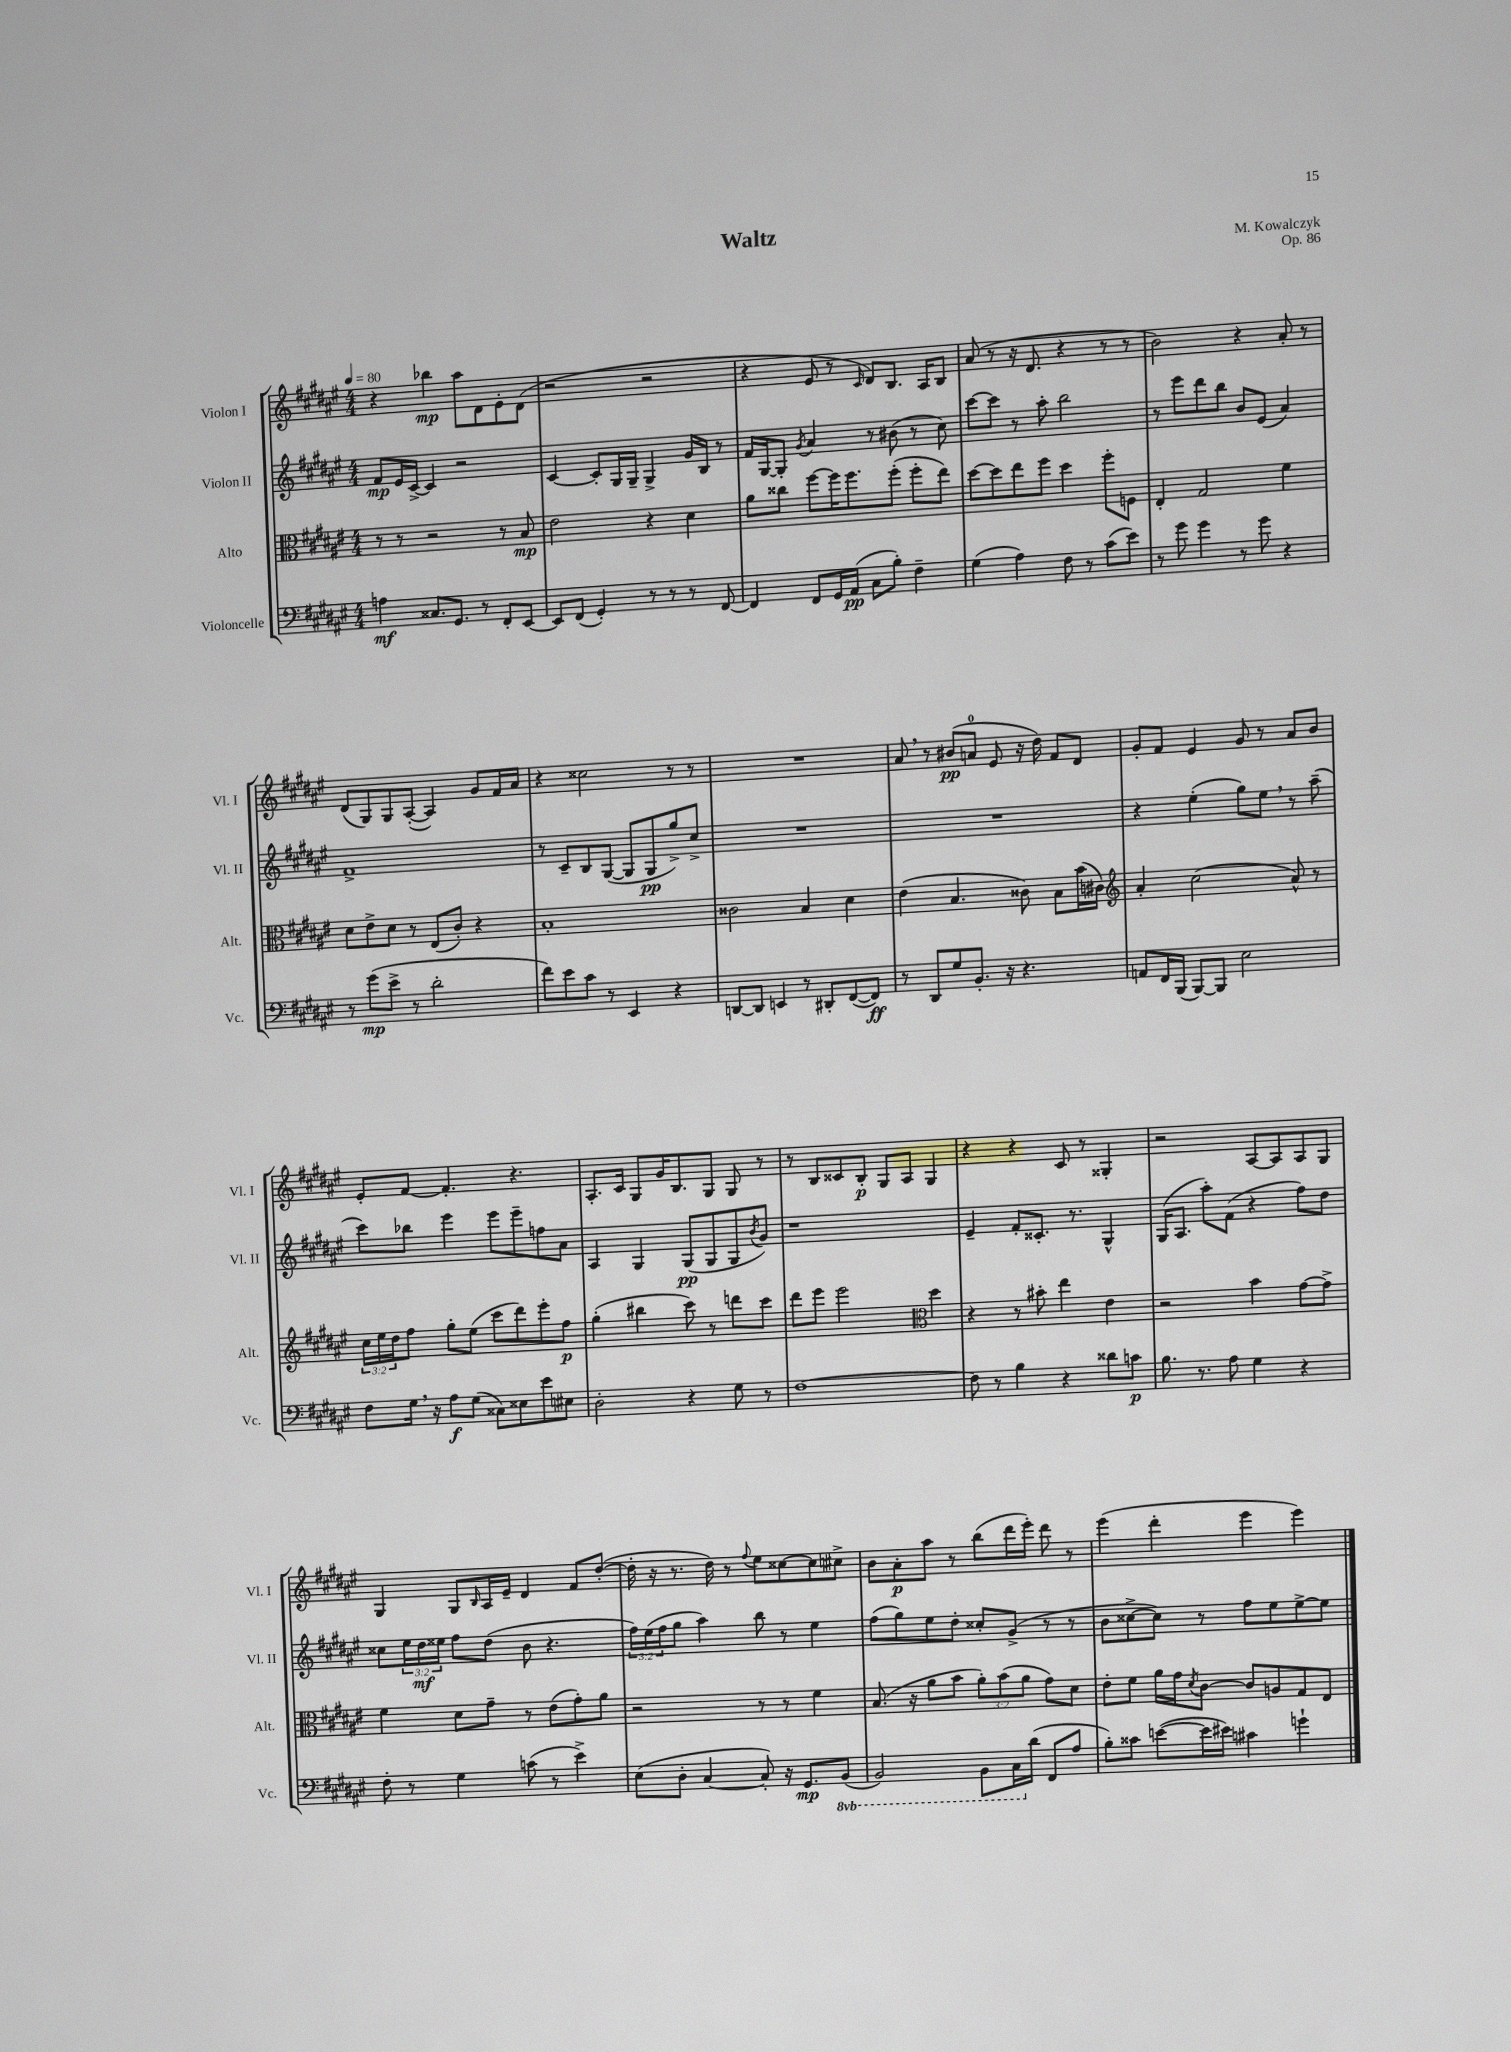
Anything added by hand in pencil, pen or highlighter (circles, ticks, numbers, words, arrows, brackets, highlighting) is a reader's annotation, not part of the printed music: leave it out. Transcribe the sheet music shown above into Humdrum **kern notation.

**kern	**dynam	**kern	**dynam	**kern	**dynam	**kern	**dynam
*part4	*part4	*part3	*part3	*part2	*part2	*part1	*part1
*staff4	*staff4	*staff3	*staff3	*staff2	*staff2	*staff1	*staff1
*I"Violoncelle	*	*I"Alto	*	*I"Violon II	*	*I"Violon I	*
*I'Vc.	*	*I'Alt.	*	*I'Vl. II	*	*I'Vl. I	*
*clefF4	*	*clefC3	*	*clefG2	*	*clefG2	*
*k[f#c#g#d#a#e#]	*	*k[f#c#g#d#a#e#]	*	*k[f#c#g#d#a#e#]	*	*k[f#c#g#d#a#e#]	*
*M4/4	*	*M4/4	*	*M4/4	*	*M4/4	*
*MM80	*	*MM80	*	*MM80	*	*MM80	*
=1	=1	=1	=1	=1	=1	=1	=1
4An\	mf	8r	.	8f#/L	mp	4r	.
.	.	8r	.	16e#/L	.	.	.
.	.	.	.	[16c#^/JJ	.	.	.
8.C##X/L	.	2r	.	4c#/]	.	4bb-X\	mp
8.GG#/J	.	.	.	.	.	.	.
.	.	.	.	2r	.	8aa#\L	.
8r	.	.	.	.	.	8d#\	.
8FF#'/L	.	8r	.	.	.	8e#'\	.
[8EE#/J	.	8B/	mp	.	.	(8d#\J	.
=2	=2	=2	=2	=2	=2	=2	=2
8EE#/L]	.	2e#\	.	[4c#/	.	2r	.
(8FF#/J	.	.	.	.	.	.	.
4GG#'/)	.	.	.	8c#'/L]	.	.	.
.	.	.	.	16G#/L	.	.	.
.	.	.	.	16G#~/JJ	.	.	.
8r	.	4r	.	4G#^/	.	2r	.
8r	.	.	.	.	.	.	.
8r	.	4d#\	.	16g#/LL	.	.	.
.	.	.	.	16B/JJ	.	.	.
[8FF#/	.	.	.	8r	.	.	.
=3	=3	=3	=3	=3	=3	=3	=3
4FF#/]	.	8a#\L	.	16f#/LL	.	4r	.
.	.	.	.	[16G#/J	.	.	.
.	.	8cc##X\J	.	8G#'/J]	.	.	.
.	.	.	.	8qg#/	.	.	.
8FF#/L	.	[8ff#\L	.	4a#/	.	8e#/	.
16GG#/L	.	16ff#\K]	.	.	.	8r	.
(16AA#/JJ	pp	8.ff#\	.	.	.	.	.
.	.	.	.	.	.	16qqc#/	.
8C#\L	.	.	.	8r	.	8d#/L)	.
8B'\J)	.	(8ff#'\J	.	(8b#X\	.	8.B/J	.
4F#~\	.	8ff#'\L	.	8r	.	.	.
.	.	.	.	.	.	16A#/KL	.
.	.	8ee#\J)	.	8cc#\)	.	8B/J	.
=4	=4	=4	=4	=4	=4	=4	=4
(4G#\	.	[8dd#\L	.	[8ccc#\L	.	(8a#/	.
.	.	8dd#\]	.	8ccc#\J]	.	8r	.
4A#\)	.	8ee#\	.	8r	.	16r	.
.	.	.	.	.	.	8.d#/	.
.	.	8ff#\J	.	8aa#'\	.	.	.
8F#\	.	4dd#\	.	2bb\	.	4r	.
8r	.	.	.	.	.	.	.
(8c#\L	.	8ff#'\L	.	.	.	8r	.
8e#\J)	.	8Fn\J	.	.	.	8r	.
=5	=5	=5	=5	=5	=5	=5	=5
8r	.	4E#'/	.	8r	.	2b\)	.
8g#\	.	.	.	8eee#\L	.	.	.
4g#\	.	2G#/	.	8ddd#\	.	.	.
.	.	.	.	8bb\J	.	.	.
8r	.	.	.	8b/L	.	4r	.
8g#\	.	.	.	(8e#/J	.	.	.
4r	.	4f#\	.	4a#/)	.	8a#'/	.
.	.	.	.	.	.	8r	.
!!LO:LB:g=z
=6	=6	=6	=6	=6	=6	=6	=6
8r	.	8d#\L	.	1f#^	.	(8d#/L	.
(8g#\L	mp	8e#^\	.	.	.	8G#/)	.
8e#^\J	.	8d#\J	.	.	.	8G#/	.
8r	.	8r	.	.	.	([8A#'/J	.
2d#'\	.	(8E#/L	.	.	.	4A#/])	.
.	.	8c#'/J)	.	.	.	.	.
.	.	4r	.	.	.	8g#/L	.
.	.	.	.	.	.	16f#/L	.
.	.	.	.	.	.	16a#/JJ	.
=7	=7	=7	=7	=7	=7	=7	=7
8f#\L)	.	1B'	.	8r	.	4r	.
8e#\	.	.	.	8c#~/L	.	.	.
8c#\J	.	.	.	8B/	.	2cc##X\	.
8r	.	.	.	([8G#/J	.	.	.
4EE#/	.	.	.	8G#/L]	.	.	.
.	.	.	.	8G#/	pp	.	.
4r	.	.	.	8gg#^/)	.	8r	.
.	.	.	.	8cc#^/J	.	8r	.
=8	=8	=8	=8	=8	=8	=8	=8
[8DDn/L	.	2c##X\	.	1r	.	1r	.
8DD/J]	.	.	.	.	.	.	.
4EEn/	.	.	.	.	.	.	.
8r	.	4B/	.	.	.	.	.
8DD#X'/L	.	.	.	.	.	.	.
([8FF#/	.	4d#\	.	.	.	.	.
8FF#/J])	ff	.	.	.	.	.	.
=9	=9	=9	=9	=9	=9	=9	=9
8r	.	(4e#\	.	1r	.	8a#,/	.
8DD#/L	.	.	.	.	.	8r	.
8G#/	.	4.B/	.	.	.	(8b#X/L	pp
8.BB'/J	.	.	.	.	.	8an/J	.
.	.	.	.	.	.	8e#/	.
16r	.	.	.	.	.	.	.
4.r	.	8c##X\)	.	.	.	16r	.
.	.	.	.	.	.	16dd#\)	.
.	.	8B\L	.	.	.	8f#/L	.
.	.	(16b\L	.	.	.	8d#/J	.
.	.	16c#X\JJ)	.	.	.	.	.
=10	=10	=10	=10	=10	=10	=10	=10
*	*	*clefG2	*	*	*	*	*
8AAn/L	.	4a#'/	.	4r	.	8g#'/L	.
16FF#/L	.	.	.	.	.	8f#/J	.
(16BBB/JJ	.	.	.	.	.	.	.
[8BBB/L)	.	(2cc#\	.	(4ee#'\	.	4e#/	.
8BBB/J]	.	.	.	.	.	.	.
2E#\	.	.	.	8gg#\L)	.	8g#/	.
.	.	.	.	8ee#,\J	.	8r	.
.	.	8a#^^/)	.	8r	.	8a#/L	.
.	.	8r	.	(8aa#~\	.	8b/J	.
!!LO:LB:g=z
=11	=11	=11	=11	=11	=11	=11	=11
8F#\L	.	24cc#\LL	.	8ccc#\L)	.	8e#'/L	.
.	.	24ee#\	.	.	.	.	.
.	.	24dd#\J	.	.	.	.	.
16G#,\Jk	.	8ff#\J	.	8bb-X\J	.	[8f#/J	.
16r	.	.	.	.	.	.	.
8A#\L	f	8gg#'\L	.	4eee#\	.	4.f#'/]	.
(8G#\J	.	(8ee#\J	.	.	.	.	.
8C##X\L)	.	8ccc#\L	.	8eee#\L	.	.	.
8E##X\	.	8ddd#\)	.	8eee#~\	.	4.r	.
8e#\	.	8eee#'\	.	8ffn\	.	.	.
8E#X\J	.	8ff#\J	p	8a#\J	.	.	.
=12	=12	=12	=12	=12	=12	=12	=12
2D#'\	.	(4gg#'\	.	4A#/	.	8.A#'/L	.
.	.	.	.	.	.	16c#/Jk	.
.	.	4bb#X\	.	4G#/	.	8G#/L	.
.	.	.	.	.	.	16g#/K	.
.	.	.	.	.	.	8.B/	.
4r	.	8ccc#\)	.	(8G#/L	pp	.	.
.	.	8r	.	8G#/	.	8G#/J	.
8G#\	.	8dddn\L	.	8G#/	.	8G#/	.
.	.	.	.	8qb/	.	.	.
8r	.	8ccc#\J	.	8g#/J)	.	8r	.
=13	=13	=13	=13	=13	=13	=13	=13
[1F#	.	8ddd#\L	.	1r	.	8r	.
.	.	8eee#\J	.	.	.	8B/L	.
.	.	2eee#\	.	.	.	8c##X/	.
.	.	.	.	.	.	8B'/J	p
.	.	.	.	.	.	8G#/L	.
.	.	.	.	.	.	8A#/J	.
*	*	*clefC3	*	*	*	*	*
.	.	4dd#\	.	.	.	4G#/	.
=14	=14	=14	=14	=14	=14	=14	=14
8F#\]	.	4r	.	4e#~/	.	4r	.
8r	.	.	.	.	.	.	.
4B\	.	8r	.	8f#'/L	.	4r	.
.	.	8b#X'\	.	8.c##X'/J	.	.	.
4r	.	4ee#\	.	.	.	8c#/	.
.	.	.	.	8.r	.	.	.
.	.	.	.	.	.	8r	.
8d##X\L	.	4e#\	.	4G#^^/	.	4G##X'/	.
8cn\J	p	.	.	.	.	.	.
=15	=15	=15	=15	=15	=15	=15	=15
8.B\	.	2r	.	(16G#/KL	.	2r	.
.	.	.	.	8.A#/J	.	.	.
8.r	.	.	.	.	.	.	.
.	.	.	.	8aa#'\L)	.	.	.
8A#\	.	.	.	(8f#\J	.	.	.
4G#\	.	4b\	.	4r	.	[8A#/L	.
.	.	.	.	.	.	8A#/]	.
4r	.	[8g#\L	.	8ff#\L)	.	8A#/	.
.	.	8g#^\J]	.	8dd#\J	.	8G#/J	.
!!LO:LB:g=z
=16	=16	=16	=16	=16	=16	=16	=16
8F#'\	.	4f#\	.	8cc##X\L	.	4G#/	.
8r	.	.	.	24ee#\L	.	.	.
.	.	.	.	24dd#\	mf	.	.
.	.	.	.	24ee##X\JJ	.	.	.
4G#\	.	8d#\L	.	8ff#\L	.	8G#/L	.
.	.	.	.	.	.	16qqB/	.
.	.	8g#~\J	.	(8dd#\J	.	16A#/L	.
.	.	.	.	.	.	16e#~/JJ	.
(8cn\	.	8r	.	8b\	.	4d#/	.
8r	.	(8e#\L	.	4.r	.	.	.
4e#^\)	.	8g#'\)	.	.	.	8f#/L	.
.	.	8a#\J	.	.	.	([8dd#'/J	.
=17	=17	=17	=17	=17	=17	=17	=17
(8E#\L	.	2r	.	24ff#\LL)	.	16dd#'\]	.
.	.	.	.	(24ee#\	.	.	.
.	.	.	.	.	.	16r	.
.	.	.	.	24ff#\J	.	.	.
8D#'\J	.	.	.	8gg#\J	.	8.r	.
[4C#/	.	.	.	4aa#\)	.	.	.
.	.	.	.	.	.	16dd#\)	.
.	.	.	.	.	.	8r	.
.	.	.	.	.	.	8qqff#/	.
8C#'/])	.	8r	.	8bb\	.	8ee#\L	.
16r	.	8r	.	8r	.	[8cc##X\	.
8.GG#/L	mp	.	.	.	.	.	.
.	.	4f#\	.	4ee#\	.	8cc##\]	.
*8ba	*	*	*	*	*	*	*
(8BBB/J	.	.	.	.	.	8cc#X^\J	.
=18	=18	=18	=18	=18	=18	=18	=18
2BBB/)	.	(8.B/	.	(8ff#\L	.	8b\L	.
.	.	.	.	8gg#\)	.	8a#'\	p
.	.	16r	.	.	.	.	.
.	.	8a#\L	.	8ee#\	.	8aa#\J	.
.	.	8b\J	.	8dd#'\J	.	8r	.
8BBB\L	.	12a#'\L)	.	8cc##X'/L	.	(8bb\L	.
.	.	(12b\	.	.	.	.	.
16CC#\L	.	.	.	(8g#^/J	.	16ddd#\L	.
.	.	12a#\J	.	.	.	.	.
*X8ba	*	*	*	*	*	*	*
(16d#\JJ	.	.	.	.	.	16eee#'\JJ)	.
8FF#/L	.	8g#\L)	.	8r	.	8ddd#\	.
8A#/J	.	8d#\J	.	8r	.	8r	.
=19	=19	=19	=19	=19	=19	=19	=19
8B'\L)	.	8e#'\L	.	8b\L	.	(4eee#\	.
8c##X\J	.	8f#\J	.	[8cc##X^\	.	.	.
([8en\L	.	16a#\LL	.	8cc##\J])	.	4ddd#'\	.
.	.	16g#\J	.	.	.	.	.
.	.	8qd#/	.	.	.	.	.
16e\L]	.	[8c#\J	.	8r	.	.	.
16e#X\JJ)	.	.	.	.	.	.	.
4c#X\	.	8c#/L]	.	8ff#\L	.	4eee#\	.
.	.	8An/	.	8ee#\	.	.	.
4gn`\	.	8G#/	.	[8ee#^\	.	4eee#\)	.
.	.	8E#/J	.	8ee#\J]	.	.	.
==	==	==	==	==	==	==	==
*-	*-	*-	*-	*-	*-	*-	*-
